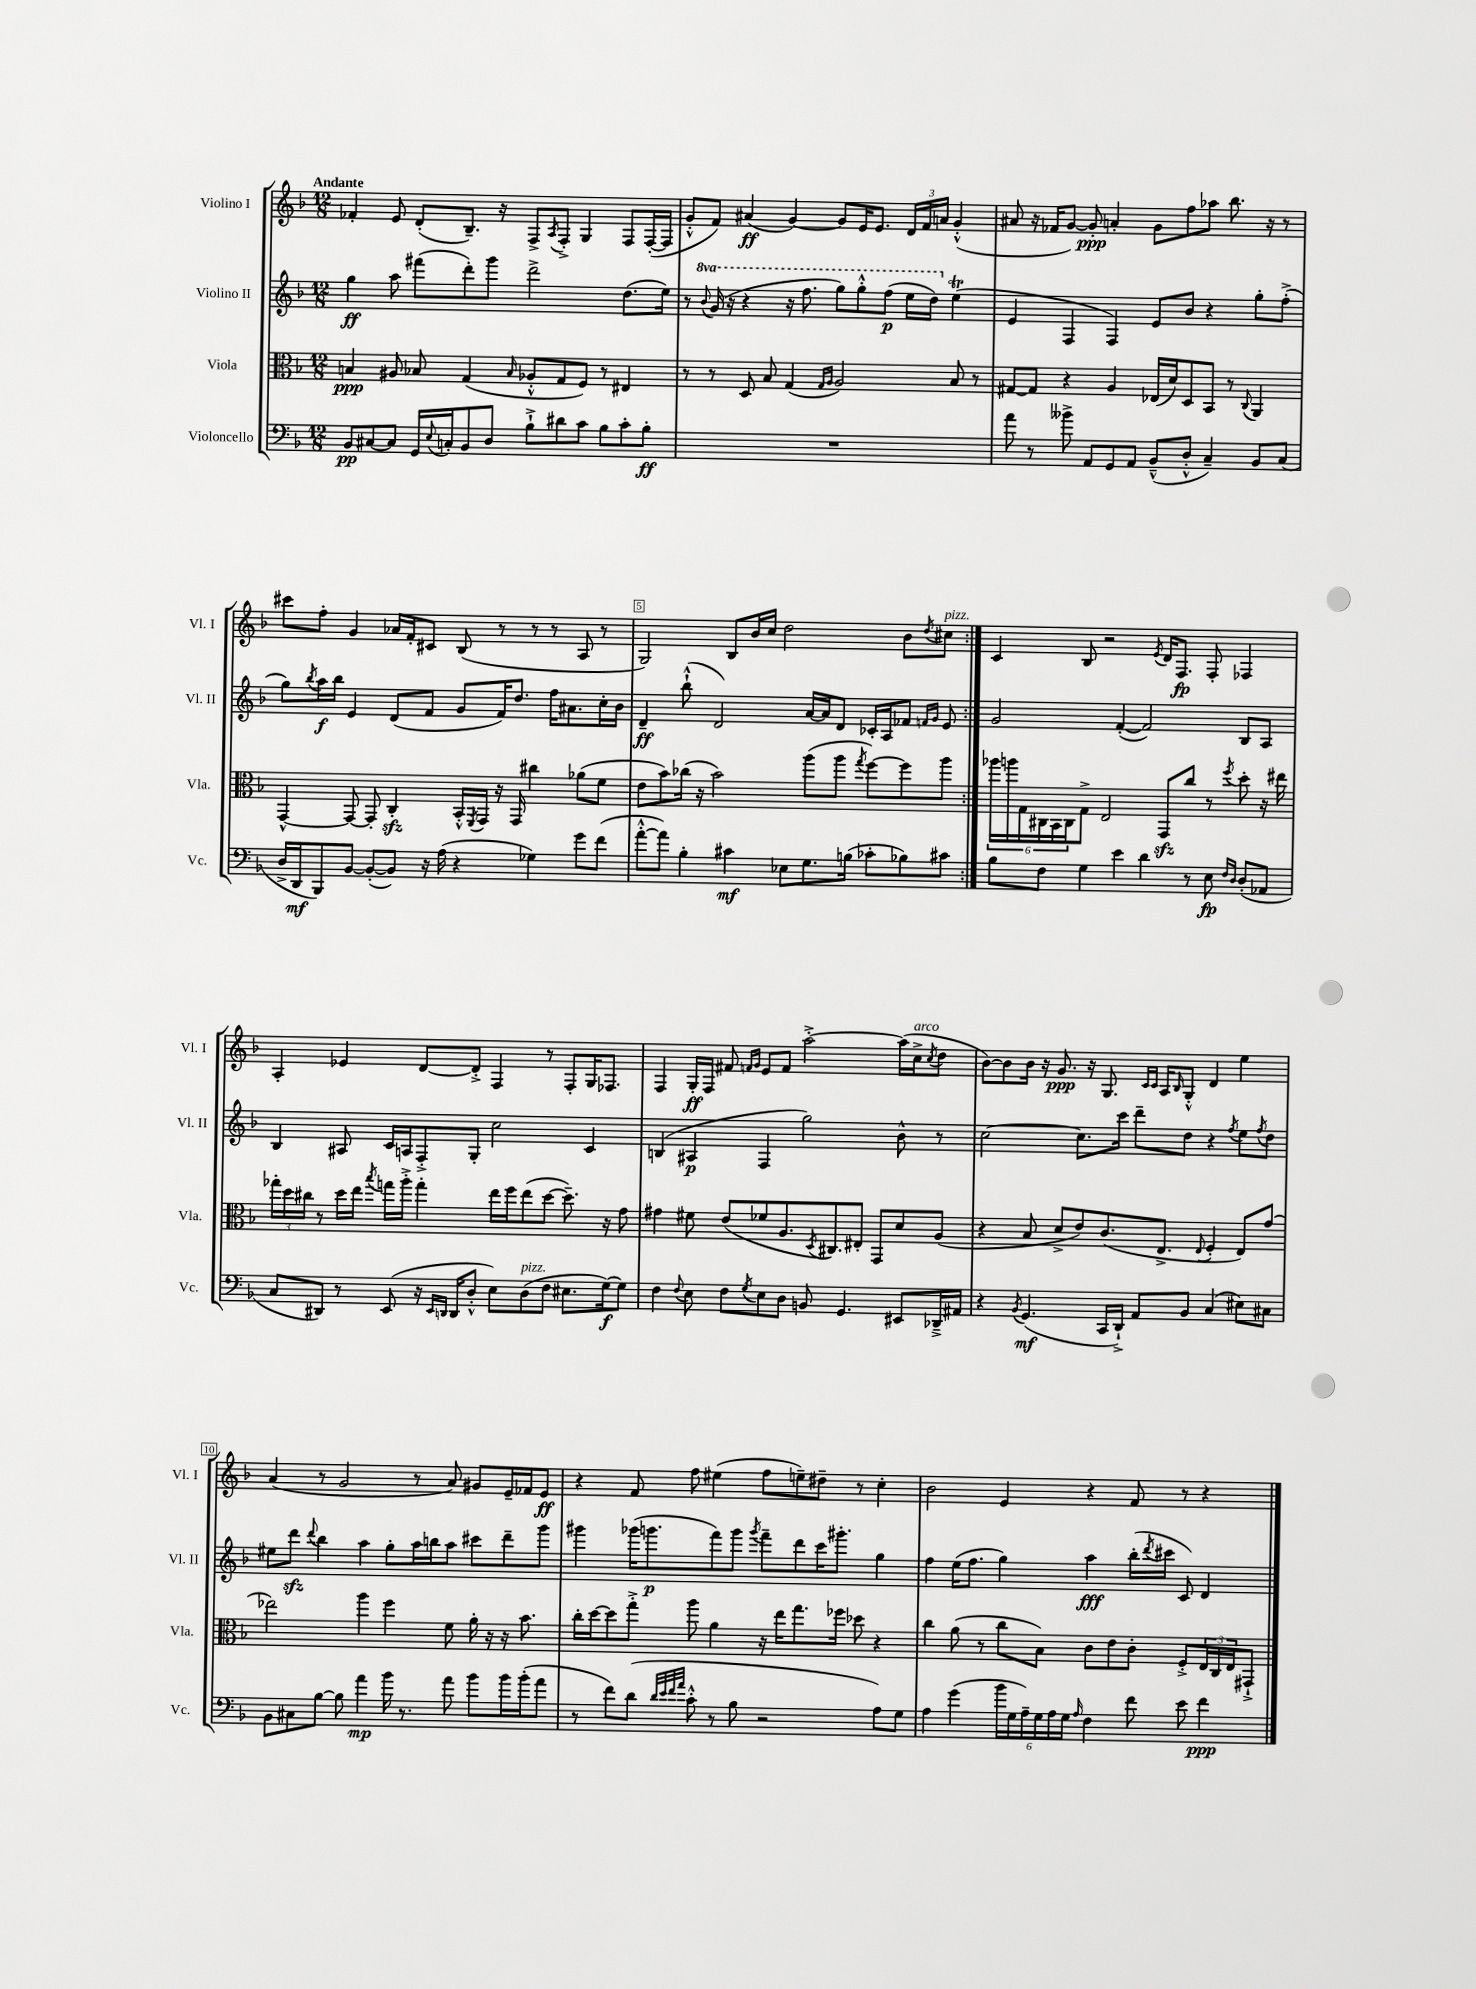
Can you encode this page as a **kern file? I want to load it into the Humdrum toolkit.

**kern	**kern	**kern	**kern
*staff4	*staff3	*staff2	*staff1
*clefF4	*clefC3	*clefG2	*clefG2
*k[b-]	*k[b-]	*k[b-]	*k[b-]
*M12/8	*M12/8	*M12/8	*M12/8
8BB-/L	4B/	4gg\	4f-'/
[8C#/	.	.	.
8C#/]J	8A#/	8aa\	8e/
16GG/LL	8B-/	(8fff#\L	(8d'/L
8qqE/	.	.	.
16C'/J	.	.	.
8BB-/	(4G/	8ddd'\)	8.B-~/J)
8D/J	.	8ggg\J	.
.	.	.	16r
.	16qqB-/	.	.
8B-`^\L	8A-'^^/L	2ddd^\	8F^/L
.	.	.	8qA/
8d#\	8G/	.	8F'^/J
8c\J	8F/J)	.	4G/
8B-\L	8r	.	.
8c'\	4E#/	(8.dd\L	8F/L
8B-'\J	.	.	([16F'/L
.	.	16ee\Jk)	16F/]JJ
=	=	=	=
1.r	8r	8r	8g'^^/L
.	.	8qqbb-/	.
.	8r	(16gg/	8f/J)
.	.	16r	.
.	8D/	4r	(4a#/
.	8B-/	.	.
.	(4G/	16r	[4g/)
.	.	8.fff\	.
.	16qqG/LL	.	.
.	16qqA/JJ	.	.
.	2A/)	8ggg\L)	8g/]L
.	.	8ggg'^^\	16e/K
.	.	.	8.e/J
.	.	(8fff\J	.
.	.	16eee\LL	24d/LL
.	.	.	24f/
.	.	16ddd\JJ)	.
.	.	.	24a/JJ
.	8B-/	(4ee\	(4g'^^/
.	8r	.	.
=	=	=	=
8a\	[8G#/L	4e/	8a#/
8r	8G#/]J	.	16r
.	.	.	16f-/LK
8b--^\	4r	4F/	[8g/J)
8AA/L	.	.	8g'/]
8GG/	4A/	4F/)	4a'/
8AA/J	.	.	.
(8BB-~^^/L	(16E-/LL	8e/L	8g\L
.	16d/J)	.	.
8D'^^/J	8D/	8b-/J	8ff\
4C~/)	8BB-/J	4r	8aa-\J
.	8r	.	8.bb-\
.	8qqC/	.	.
8BB-/L	4AA/	8gg'\L	.
.	.	.	16r
(8C/J	.	(8ff'^\J	8r
=	=	=	=
16D^/LL	[4GG^^/	8gg\L)	8ccc#\L
16DD/J	.	.	.
.	.	8qbb-/	.
8BBB-/)	.	16aa\L	8ff'\J
.	.	16bb-\JJ	.
[8BB-/J	8GG/_	4e/	4g/
(8BB-'/_L	8GG'/]	.	.
8BB-/]J)	4C'/	(8d/L	16a-/LL
.	.	.	16f'/J
16r	.	8f/J	8c#/J
(16A\	.	.	.
4r	16BB-'^^/LL	8g/L	(8B-/
.	8qFF/	.	.
.	16GG/JJ	.	.
.	16r	16f/K)	8r
.	16GG/	8.dd/J	.
4G-\)	4cc#\	.	8r
.	.	16ff\LK	8r
.	.	8.a#\	.
8g\L	(8a-\L	.	8A/
(8f\J	8f\J	16cc'\L	8r
.	.	16b-\JJ	.
=	=	=	=
[8a'^^\L	8e\L	4d~/	2G/)
8a\]J)	8b-\)	.	.
4B-'\	(16cc-\Jk	(8bb-`^^\	.
.	16r	.	.
.	2b-\)	2d/)	.
4c#\	.	.	8B-/L
.	.	.	16b-/L
.	.	.	16cc/JJ
8E-\L	.	.	2dd\
8.G\	(8aa\L	[16a/LL	.
.	.	16a/]J	.
.	8aa\J	8d/J	.
(16B\Jk	.	.	.
.	8qgg/	.	.
8c-'\L	[8ff\L)	16c-'/LL	.
.	.	16A/J	.
8B-\)	8ff\]	8f-/J	8b-\L
.	.	16qqf/LL	.
.	.	16qqg/JJ	8qdd/
8c#\J	8aa\J	8e/	8cc#\J
=:|!	=:|!	=:|!	=:|!
8B-\L	24aa-\LL	2g/	4c/
.	24aa\	.	.
.	24G\	.	.
8F\J	24C#\	.	.
.	24BB-\	.	.
.	24C#\J	.	.
4G\	8G^\J	.	8B-/
.	2E/	.	2r
4e\	.	([4f'/	.
4d\	.	2f/])	.
.	.	.	8qe/
.	8GG/L	.	16d/LK
.	.	.	8.F/J
8r	8cc/J	.	.
8E\	8r	.	8F'/
16qqF/LL	.	.	.
16qqD/JJ	8qff/	.	.
(8D'/L	8dd'\	8B-/L	4F-/
8AA-/J	16r	8A/J	.
.	16ee#\	.	.
=	=	=	=
8C/L	24gg-'\LL	4B-/	4A'/
.	24dd\	.	.
.	24cc#\JJ	.	.
8DD#/J)	8r	.	.
8r	16dd\LL	8A#/	4e-/
.	16ee\JJ	.	.
.	8qbb-/	.	.
(8EE/	16gg\LL	16c/LL	.
.	16aa'^\JJ	16A/J	.
16r	4gg'\	8F'^/	[8d/L
16qqEE/LL	.	.	.
16qqDD/JJ	.	.	.
16DD/LK	.	.	.
8D'^^/J	.	8G'/J	8d'^/]J
8E\L)	16ee\LL	2cc\	4F/
.	16ff\J	.	.
(8D\	(8ee\	.	.
8F\J	[8dd\J	.	8r
8.E#\L	8.dd~\])	.	8F'/L
.	.	4c/	16G/K
[16G\k)	16r	.	8.F-/J
8G\]J	8g\	.	.
=	=	=	=
4F\	4g#\	(4B/	4F/
8qqF/	.	.	.
8E\	8f#\	4A#/	16G'/LL
.	.	.	16F/JJ
8F\L	(8e/L	.	8f#/
.	.	.	16qqf/LL
8qG/	.	.	16qqg/JJ
8E\	8f-/	4F/	8e/L
8D\J	8.A/	.	8f/J
8BB/	.	2gg\)	[2aa'^\
.	8qD/	.	.
.	8.C#/)	.	.
4.GG/	.	.	.
.	8E#'/J	.	.
.	8GG/L	.	.
8EE#/L	8d/	8b-^^\	(16aa\]LL
.	.	.	16cc^\J
.	.	.	8qcc/
16DD-~^/L	(8A/J	8r	8dd\J
16AA#/JJ	.	.	.
=	=	=	=
4r	4r	[2cc\	[8b-\L)
.	.	.	8b-\]
8qBB-/	.	.	.
(4.GG/	8B-/	.	16b-\Jk
.	.	.	16r
.	8d^/L	.	8.g/
.	8e/)	8.cc\]L	.
.	.	.	16r
16CC/LL	(8.c/	.	8.G/
16DD`^/JJ)	.	16ccc\Jk	.
8AA/L	.	8ddd~\L	.
.	.	.	16qqc/LL
.	.	.	16qqc/JJ
.	8.E^/J	.	16A/LK
.	.	.	16qqB-/
8BB-/J	.	8dd\J	8G'^^/J
.	8qqE/	.	.
(4C/	4F'/	4r	4d/
.	.	8qff/	.
8E#\L)	8E/L)	8ee\L	4ee\
.	.	8qff/	.
8C#\J	(8g/J	8dd\J	.
=	=	=	=
8BB-\L	2ee-\)	8ee#\L	(4a/
8C#\	.	8ddd\J	.
.	.	8qqddd/	.
[8B-\J	.	4bb-\	8r
8B-\]	.	.	2g/
4a\	4aa\	4aa\	.
16b-\	4ff\	8gg'\L	.
8.r	.	.	.
.	.	16aa\L	8r
.	.	16bb\J	.
8a\	8f\	8aa\J	8a/)
8b-\L	16a'\	8ccc#\L	8g#/L
.	16r	.	.
16b-\L	16r	8ddd~\	16e~/L
(16b-'\J	8.b-\	.	16f-/J
8a\J	.	8ggg\J	8e/J
=	=	=	=
8r	16cc'\LL	4ggg#\	4r
.	[16dd\J	.	.
8f\L)	8dd\]	.	.
(8d\J	8gg'^\J	(16ggg-\LK	8f/
.	.	8.ggg\	.
32qqd/LLL	.	.	.
32qqe/	.	.	.
32qqf/	.	.	.
32qqa/JJJ	.	.	.
8c'^^\	8aa\	.	8ff\
8r	4a\	8fff\)	(4ee#\
8B-\	.	8ggg\J	.
.	.	8qggg/	.
2r	16r	8fff~\L	8ff\L
.	16ee\LK	.	.
.	8.gg\	8ddd\	8ee~\)
.	.	16ccc\K	8dd#~\J
.	16ff-\Jk	8.ggg#'\J	.
.	8dd-\	.	8r
8A\L)	4r	4gg\	4cc'\
8G\J	.	.	.
=	=	=	=
4A\	4cc\	4ff\	2b-\
(4g\	(8a\	(16ee\LK	.
.	.	8.ff\J	.
.	8r	.	.
24b-\LL	8cc\L	4gg\)	4e/
24G\	.	.	.
24A~\)	.	.	.
24G\	8B-\J)	.	.
24A\	.	.	.
24G\JJ	.	.	.
16qqA/	.	.	.
4F\	8c\L	4aa\	4r
.	8e\	.	.
8f\	8c'\J	(16bb-'\LL	8f/
.	.	8qddd/	.
.	.	16ccc#\JJ	.
8e\	8F'^/L	8c/)	8r
4f\	24E/L	4d/	4r
.	24C/	.	.
.	24E/J	.	.
.	8GG#`^/J	.	.
==	==	==	==
*-	*-	*-	*-
